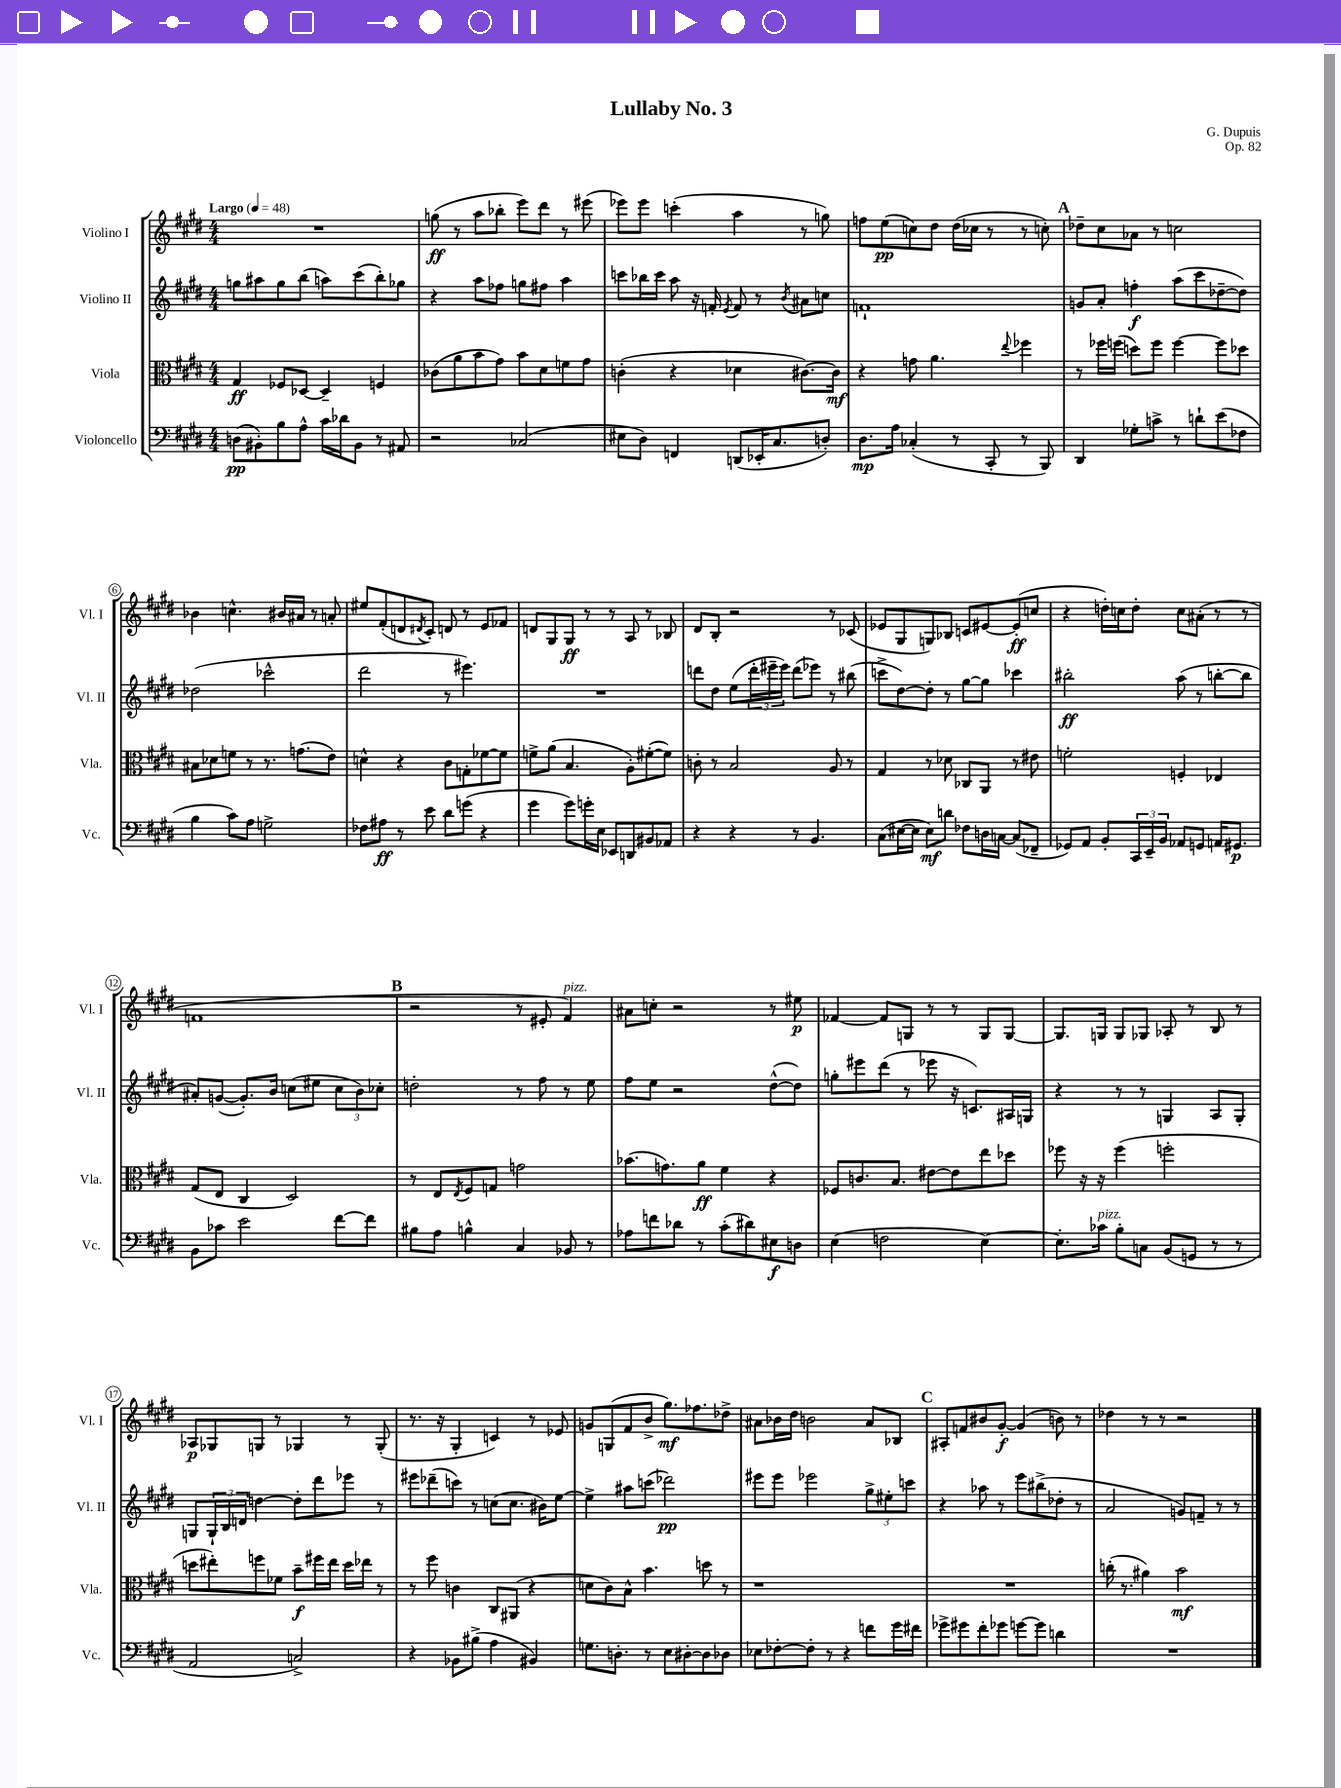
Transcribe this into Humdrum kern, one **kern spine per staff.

**kern	**dynam	**kern	**dynam	**kern	**dynam	**kern	**dynam
*part4	*part4	*part3	*part3	*part2	*part2	*part1	*part1
*staff4	*staff4	*staff3	*staff3	*staff2	*staff2	*staff1	*staff1
*I"Violoncello	*	*I"Viola	*	*I"Violino II	*	*I"Violino I	*
*I'Vc.	*	*I'Vla.	*	*I'Vl. II	*	*I'Vl. I	*
*clefF4	*	*clefC3	*	*clefG2	*	*clefG2	*
*k[f#c#g#d#]	*	*k[f#c#g#d#]	*	*k[f#c#g#d#]	*	*k[f#c#g#d#]	*
*M4/4	*	*M4/4	*	*M4/4	*	*M4/4	*
*MM48	*	*MM48	*	*MM48	*	*MM48	*
=1	=1	=1	=1	=1	=1	=1	=1
!	!	!	!	!	!	!LO:TX:a:B:t=Largo	!
(8Dn\L	pp	4G#/	ff	8ggn\L	.	1r	.
8BB#X'\)	.	.	.	8aa#X\	.	.	.
8B\	.	8F-X/L	.	8gg\	.	.	.
8A^^\J	.	[8D-X/J	.	(8bb\J	.	.	.
16c#\LL	.	4D-~/]	.	8aan\L)	.	.	.
16d-X\J	.	.	.	.	.	.	.
8BB#\J	.	.	.	(8ccc#\	.	.	.
8r	.	4Fn/	.	8bb'\)	.	.	.
8AA#X/	.	.	.	8gg-X\J	.	.	.
=2	=2	=2	=2	=2	=2	=2	=2
2r	.	(8c-X\L	.	4r	.	(8ggn\	ff
.	.	8a\	.	.	.	8r	.
.	.	8b\	.	8aa\L	.	8aa\L	.
.	.	8g#\J)	.	8ff-X\J	.	8bb-X'\J	.
(2C-X/	.	8b\L	.	8ggn\L	.	8eee\L)	.
.	.	8d#\	.	8ff#X\J	.	8ddd#\J	.
.	.	8fn\	.	4aa\	.	8r	.
.	.	8g#\J	.	.	.	(8eee#X\	.
=3	=3	=3	=3	=3	=3	=3	=3
8E#X\L	.	(4cn'\	.	8cccn\L	.	8eee-X\L)	.
8D#\J)	.	.	.	16bb-X\L	.	8eee-\J	.
.	.	.	.	16ccc\JJ	.	.	.
4FFn/	.	4r	.	8aa\	.	(4cccn'\	.
.	.	.	.	16r	.	.	.
.	.	.	.	16fn'/	.	.	.
.	.	.	.	8qe/	.	.	.
(8DDn/L	.	4d-X\	.	8f/	.	4aa\	.
16EE-X'/K	.	.	.	8r	.	.	.
8.C#/	.	.	.	.	.	.	.
.	.	.	.	8qb/	.	.	.
.	.	[8.c#X\L)	.	8a#X\L	.	8r	.
8Dn'/J)	.	.	.	8ccn\J	.	8ggn\)	.
.	.	16c#\Jk]	mf	.	.	.	.
=4	=4	=4	=4	=4	=4	=4	=4
8.D#\L	mp	4r	.	1fn`	.	8ffn\L	.
.	.	.	.	.	.	(8ee\	pp
16A\Jk	.	.	.	.	.	.	.
(4C-X'/	.	8gn\	.	.	.	8ccn\)	.
.	.	4.a\	.	.	.	8dd#\J	.
8r	.	.	.	.	.	(16dd#\LL	.
.	.	.	.	.	.	16cc-X\JJ	.
8CC#'/	.	.	.	.	.	8r	.
.	.	8qqee/	.	.	.	.	.
8r	.	4ff-X\	.	.	.	8r	.
8BBB/)	.	.	.	.	.	8ccn'\)	.
!!LO:REH:place=s1:t=A
=5	=5	=5	=5	=5	=5	=5	=5
4DD#/	.	8r	.	8gn/L	.	8dd-X~\L	.
.	.	16ff-X\LL	.	8a'/J	.	8cc#\	.
.	.	(16ffn\JJ	.	.	.	.	.
8G-X'\L	.	8ddn\L)	.	4ffn'\	f	8a-X\J	.
8cn^\J	.	8ff\J	.	.	.	8r	.
8r	.	[4ff\	.	(8aa\L	.	2ccn\	.
8dn`\L	.	.	.	8ccc#\	.	.	.
(8e\	.	8ff\L]	.	[8dd-X~\	.	.	.
8F-X\J	.	8dd-X\J	.	8dd-\J])	.	.	.
!!LO:LB:g=z
=6	=6	=6	=6	=6	=6	=6	=6
4B\	.	8B#X\L	.	(2dd-X\	.	4b-X\	.
.	.	8d-X\	.	.	.	.	.
8c#\L)	.	8fn\J	.	.	.	4.ccn^^\	.
8A\J	.	8r	.	.	.	.	.
2Gn^\	.	8.r	.	2ccc-X^^\	.	.	.
.	.	.	.	.	.	16b#X/LL	.
.	.	(8.gn\L	.	.	.	16a#X/JJ	.
.	.	.	.	.	.	8r	.
.	.	8e\J)	.	.	.	8an'/	.
=7	=7	=7	=7	=7	=7	=7	=7
8F-X\L	.	4dn^^\	.	2ddd#\	.	8ee#X/L	.
8A#X\J	ff	.	.	.	.	(8f#'/	.
8r	.	4r	.	.	.	8dn/	.
.	.	.	.	.	.	8qd#X/	.
8e\	.	.	.	.	.	8c#'/J)	.
8d#\L	.	8c#\L	.	8r	.	8dn/	.
(8gn\J	.	8Gn'\	.	4.eee#X\)	.	8r	.
4r	.	[8f-X\	.	.	.	8e/L	.
.	.	8f-\J]	.	.	.	8f-X/J	.
=8	=8	=8	=8	=8	=8	=8	=8
4g#\	.	8fn^\L	.	1r	.	8dn/L	.
.	.	(8a\J	.	.	.	8G#/	.
8g#\L)	.	4.B/	.	.	.	8G#/J	ff
16gn'\L	.	.	.	.	.	8r	.
16E\JJ	.	.	.	.	.	.	.
8EE-X/L	.	.	.	.	.	8r	.
8DDn/	.	8A'\L)	.	.	.	8A/	.
8BB#X/	.	([8f#X'\	.	.	.	8r	.
8AA-X/J	.	8f#\J])	.	.	.	8B-X/	.
=9	=9	=9	=9	=9	=9	=9	=9
4r	.	8cn'\	.	8dddn\L	.	8d#/L	.
.	.	8r	.	8dd#\J	.	8B'/J	.
4r	.	2B/	.	(8ee\L	.	2r	.
.	.	.	.	24ddd'\L	.	.	.
.	.	.	.	24eee#X~\	.	.	.
.	.	.	.	24eee#\JJ)	.	.	.
8r	.	.	.	(8ddd\L	.	.	.
4.BB/	.	.	.	8eee-X\J)	.	.	.
.	.	8A/	.	8r	.	8r	.
.	.	8r	.	(8bb#X\	.	(8c-X/	.
=10	=10	=10	=10	=10	=10	=10	=10
(8C#\L	.	4G#/	.	8cccn^\L	.	8e-X/L	.
[16E#X\L	.	.	.	[8dd#\)	.	8G#/	.
16E#\JJ]	.	.	.	.	.	.	.
8E#\L)	mf	8r	.	8dd#'\J]	.	8Gn/)	.
8dn\J	.	8d-X\	.	8r	.	8B-X/J	.
8F-X\L	.	8C-X/L	.	[8gg#\L	.	8cn/L	.
16Dn\L	.	8AA/J	.	8gg#\J]	.	[8e#X/	.
[16Cn\JJ	.	.	.	.	.	.	.
(8C/L]	.	8r	.	4ccc-X\	.	(8e#'/]	ff
8FF-X~/J	.	8e#X\	.	.	.	8ccn/J	.
=11	=11	=11	=11	=11	=11	=11	=11
8GG-X/L)	.	2fn'\	.	2bb#X'\	ff	4r	.
8AA/J	.	.	.	.	.	.	.
8BB'/L	.	.	.	.	.	16ddn'\LL)	.
.	.	.	.	.	.	16ccn\J	.
24CC#/L	.	.	.	.	.	8dd'\J	.
24EE~/	.	.	.	.	.	.	.
24BB/JJ	.	.	.	.	.	.	.
8AA-X/L	.	4Fn'/	.	(8aa\	.	8cc\L	.
8GGn/J	.	.	.	8r	.	(8a#X'\J	.
16AAn/KL	.	4E-X/	.	[8bbn'\L	.	8r	.
8.GG#X/J	p	.	.	.	.	.	.
.	.	.	.	8bb\J]	.	8r	.
!!LO:LB:g=z
=12	=12	=12	=12	=12	=12	=12	=12
8BB\L	.	(8G#/L	.	8a#X'/L)	.	1fn	.
8c-X\J	.	8E/J	.	([8gn/J	.	.	.
2e\	.	4C#/	.	8.g'/L])	.	.	.
.	.	.	.	16b/Jk	.	.	.
.	.	2D#/)	.	(8ccn\L	.	.	.
.	.	.	.	8ee#X\J	.	.	.
[8f#\L	.	.	.	12cc\L	.	.	.
.	.	.	.	12b\)	.	.	.
8f#\J]	.	.	.	.	.	.	.
.	.	.	.	12cc-X'\J	.	.	.
!!LO:REH:place=s1:t=B
=13	=13	=13	=13	=13	=13	=13	=13
8B#X\L	.	8r	.	2ddn'\	.	2r	.
8A\J	.	8E/L	.	.	.	.	.
.	.	8qE/	.	.	.	.	.
4Bn^^\	.	8F#/	.	.	.	.	.
.	.	8Gn/J	.	.	.	.	.
4C#/	.	2gn\	.	8r	.	8r	.
.	.	.	.	8ff#\	.	8e#X'/	.
!	!	!	!	!	!	!LO:TX:a:i:t=pizz.	!
8BB-X/	.	.	.	8r	.	4f#/)	.
8r	.	.	.	8ee\	.	.	.
=14	=14	=14	=14	=14	=14	=14	=14
8A-X\L	.	(8.b-X\L	.	8ff#\L	.	8a#X\L	.
8fn\	.	.	.	8ee\J	.	8ccn'\J	.
.	.	8.gn\)	.	.	.	.	.
8d-X\J	.	.	.	2r	.	2r	.
8r	.	8a\J	ff	.	.	.	.
(8c#'\L	.	4f#\	.	.	.	.	.
8d#X\)	.	.	.	.	.	.	.
8E#X\	f	4r	.	([8dd#^^\L	.	8r	.
8Dn\J	.	.	.	8dd#\J])	.	8ee#X\	p
=15	=15	=15	=15	=15	=15	=15	=15
(4E\	.	8F-X/L	.	8ggn'\L	.	[4f-X/	.
.	.	8.cn/	.	8eee#X\	.	.	.
2Fn\	.	.	.	(8ddd#\J	.	8f-/L]	.
.	.	8.B/J	.	.	.	.	.
.	.	.	.	8r	.	8Gn/J	.
.	.	[8e#X\L	.	8eee-X\	.	8r	.
.	.	8e#\]	.	16r	.	8r	.
.	.	.	.	8.cn/L)	.	.	.
[4E\)	.	8ee\	.	.	.	8G/L	.
.	.	8dd-X\J	.	16A#X/L	.	[8G/J	.
.	.	.	.	16Gn/JJ	.	.	.
=16	=16	=16	=16	=16	=16	=16	=16
8.E'\L]	.	8ff-X\	.	4r	.	8.G/L]	.
.	.	16r	.	.	.	.	.
!LO:TX:a:i:t=pizz.	!	!	!	!	!	!	!
16c-X\Jk	.	16r	.	.	.	16Gn/Jk	.
8B'\L	.	(4ff-\	.	8r	.	8G/L	.
8Cn\J	.	.	.	8r	.	8G-X/J	.
(8BB/L	.	2ffn'\	.	4Gn/	.	8A-X'/	.
8GGn/J	.	.	.	.	.	8r	.
8r	.	.	.	8A/L	.	8B/	.
8r	.	.	.	8G'/J	.	8r	.
!!LO:LB:g=z
=17	=17	=17	=17	=17	=17	=17	=17
2AA/	.	8ddn\L	.	8Gn/L	.	8A-X/L	p
.	.	8ee#X'\)	.	24G`/L	.	8G-X/	.
.	.	.	.	24B/	.	.	.
.	.	.	.	24dn/JJ	.	.	.
.	.	8ffn\	.	[4ddn\	.	8Gn/J	.
.	.	8f-X\J	.	.	.	8r	.
2Cn^/)	.	8b~\L	f	8dd'\L]	.	4G-X/	.
.	.	16ff#X\L	.	8ddd#\	.	.	.
.	.	16ee#\JJ	.	.	.	.	.
.	.	16dd\LL	.	8eee-X\J	.	8r	.
.	.	16ee-X\JJ	.	.	.	.	.
.	.	8r	.	8r	.	(8G-'/	.
=18	=18	=18	=18	=18	=18	=18	=18
4r	.	8r	.	8eee#X\L	.	8.r	.
.	.	8ff#\	.	(8ddd-X~\	.	.	.
.	.	.	.	.	.	16r	.
8BB-X\L	.	4cn\	.	8cccn\J)	.	4G#'/	.
(8B#X^\J	.	.	.	8r	.	.	.
4A\	.	8C#/L	.	(8ccn\L	.	4cn/)	.
.	.	(8AA#X/J	.	8.cc\J	.	.	.
4BB#X/)	.	4r	.	.	.	8r	.
.	.	.	.	16b#X\KL)	.	.	.
.	.	.	.	[8ee\J	.	8e-X/	.
=19	=19	=19	=19	=19	=19	=19	=19
8.Gn\L	.	8dn\L	.	4ee^\]	.	8gn/L	.
.	.	8c#\)	.	.	.	(8Gn/	.
8.Dn'\J	.	.	.	.	.	.	.
.	.	8B^^\J	.	8aa#X\L	.	8f#/	.
8r	.	4.b\	.	(8cccn\J	.	8b^/J	.
8E\L	.	.	.	2ddd-X\)	pp	8.gg#\L)	mf
[8D#X'\	.	.	.	.	.	.	.
.	.	.	.	.	.	8.ff-X\	.
8D#\]	.	8ddn\	.	.	.	.	.
8D-X\J	.	8r	.	.	.	8dd-X^\J	.
=20	=20	=20	=20	=20	=20	=20	=20
8E-X\L	.	1r	.	8eee#X\L	.	8a#X\L	.
[8F-X'\	.	.	.	8eee#\J	.	16b-X\L	.
.	.	.	.	.	.	16dd#\JJ	.
8F-'\J]	.	.	.	2eee-X\	.	2bn\	.
8r	.	.	.	.	.	.	.
4r	.	.	.	.	.	.	.
8fn\L	.	.	.	12gg#^\L	.	8a#/L	.
.	.	.	.	12ee#X'\	.	.	.
16g#\L	.	.	.	.	.	8B-X/J	.
.	.	.	.	12cccn\J	.	.	.
16f#X\JJ	.	.	.	.	.	.	.
!!LO:REH:place=s1:t=C
=21	=21	=21	=21	=21	=21	=21	=21
8g-X^\L	.	1r	.	4r	.	8A#X'/L	.
8g#X\	.	.	.	.	.	8fn/	.
8f#'\	.	.	.	8aa-X\	.	8b#X/	.
8g-X\J	.	.	.	8r	.	[8g#'/J	f
[8gn\L	.	.	.	8eee\L	.	(4g#/]	.
8g\J]	.	.	.	(8bb#X^\	.	.	.
4dn\	.	.	.	8dd-X'\J	.	8bn\)	.
.	.	.	.	8r	.	8r	.
=22	=22	=22	=22	=22	=22	=22	=22
1r	.	(16ccn'\	.	2a/	.	4dd-X\	.
.	.	8.r	.	.	.	.	.
.	.	4a#X\)	.	.	.	8r	.
.	.	.	.	.	.	8r	.
.	.	2b\	mf	8gn/L)	.	2r	.
.	.	.	.	8fn~/J	.	.	.
.	.	.	.	8r	.	.	.
.	.	.	.	8r	.	.	.
==	==	==	==	==	==	==	==
*-	*-	*-	*-	*-	*-	*-	*-
